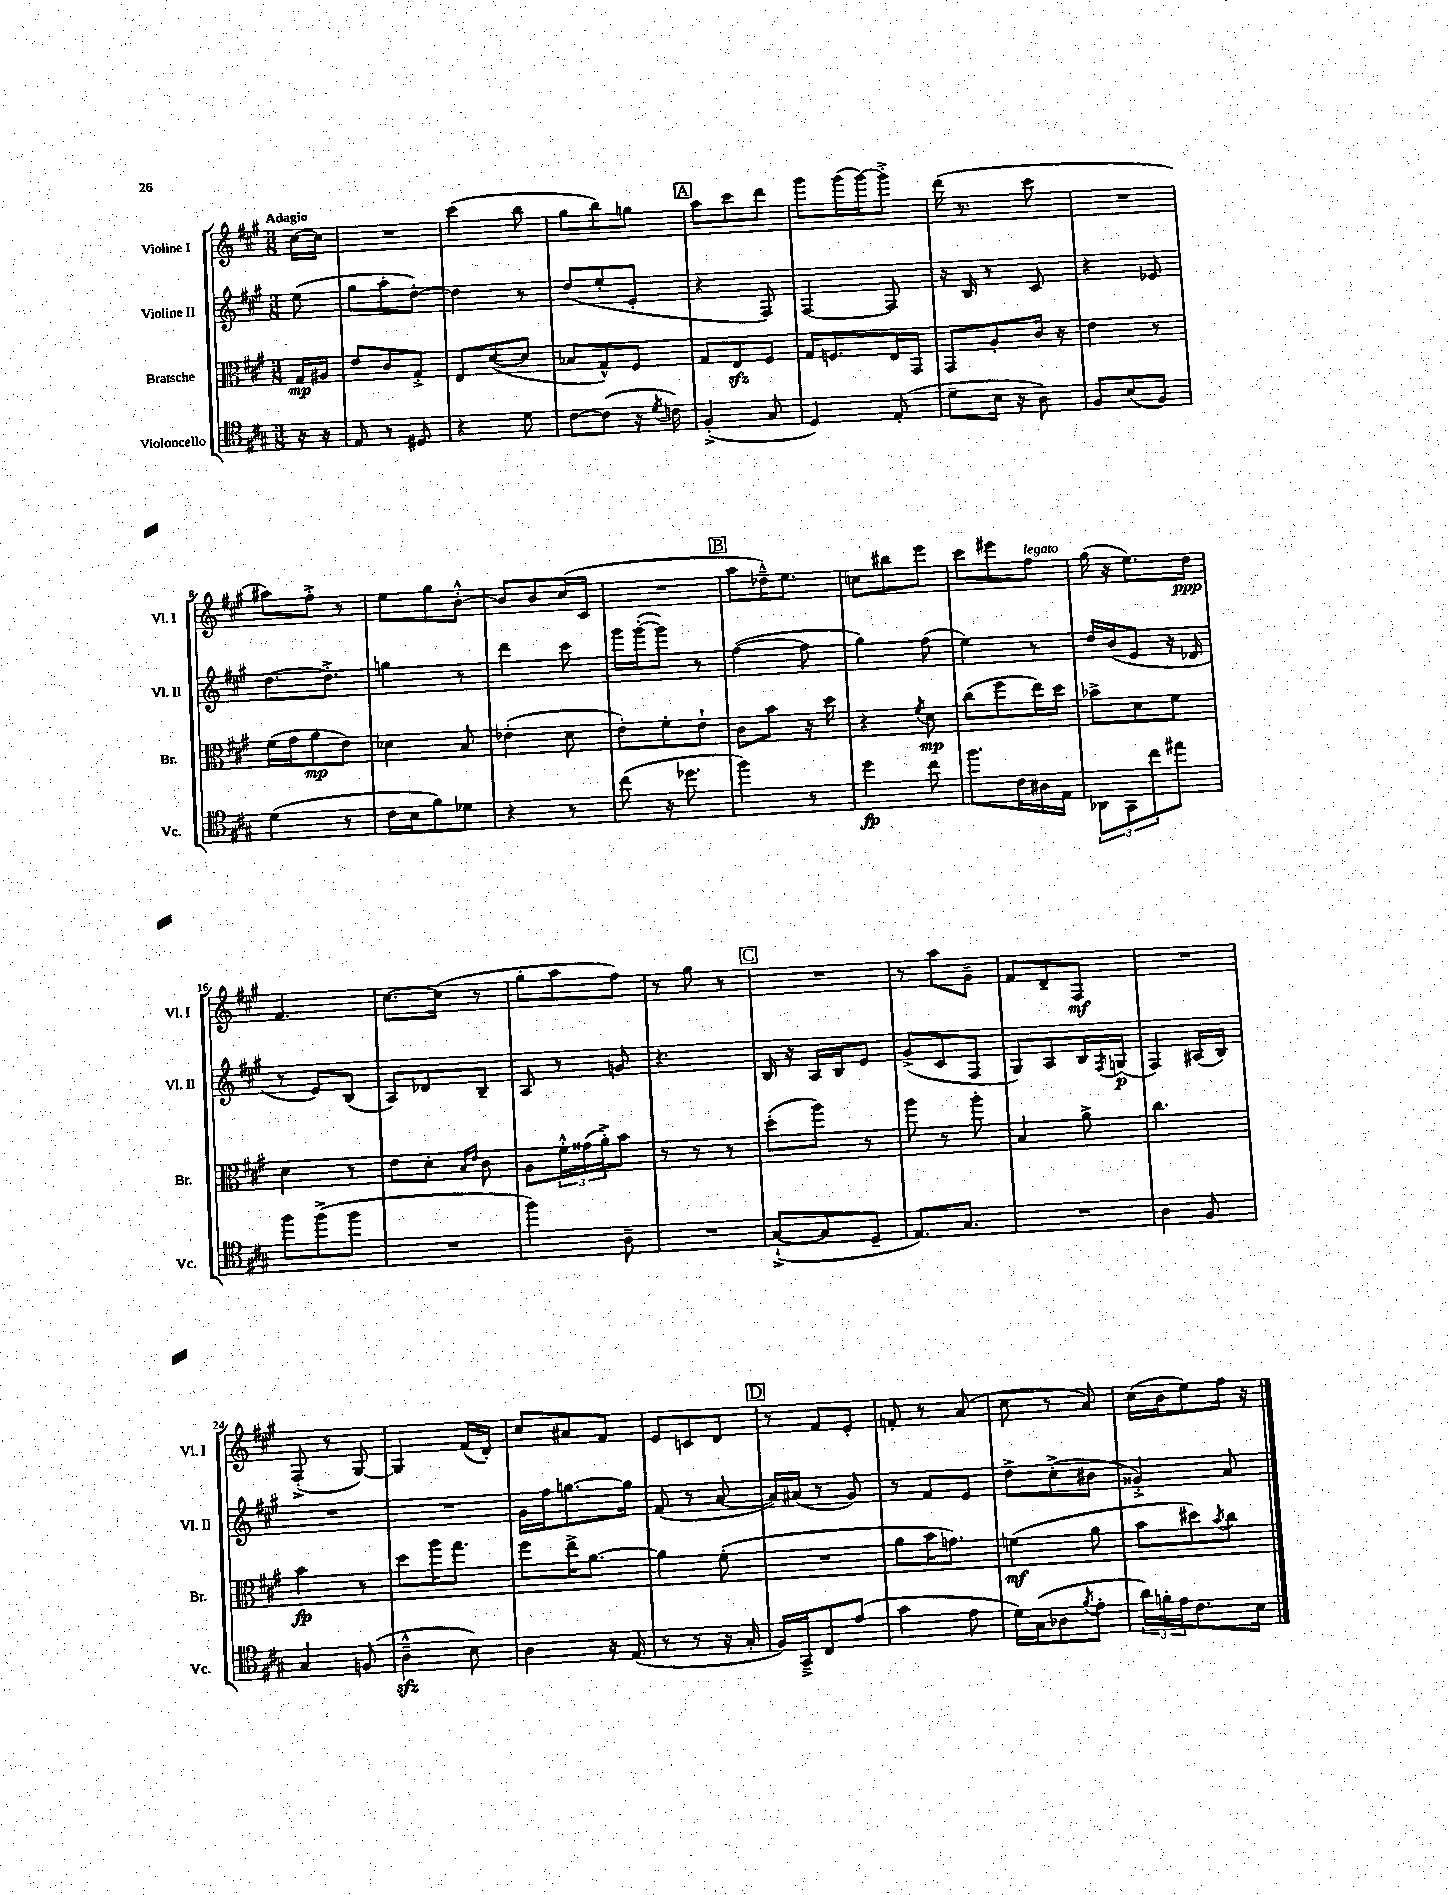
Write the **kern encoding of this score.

**kern	**dynam	**kern	**dynam	**kern	**dynam	**kern	**dynam
*part4	*part4	*part3	*part3	*part2	*part2	*part1	*part1
*staff4	*staff4	*staff3	*staff3	*staff2	*staff2	*staff1	*staff1
*I"Violoncello	*	*I"Bratsche	*	*I"Violine II	*	*I"Violine I	*
*I'Vc.	*	*I'Br.	*	*I'Vl. II	*	*I'Vl. I	*
*clefC4	*	*clefC3	*	*clefG2	*	*clefG2	*
*k[f#c#g#]	*	*k[f#c#g#]	*	*k[f#c#g#]	*	*k[f#c#g#]	*
*M3/8	*	*M3/8	*	*M3/8	*	*M3/8	*
=	=	=	=	=	=	=	=
!	!	!	!	!	!	!LO:TX:a:B:t=Adagio	!
16r	.	16G#/LL	mp	(8ee\	.	[16cc#\LL	.
16r	.	16A#X/JJ	.	.	.	16cc#\JJ]	.
=1	=1	=1	=1	=1	=1	=1	=1
8E/	.	8e/L	.	8gg#\L	.	4.r	.
8r	.	8c#/	.	8aa'\	.	.	.
8D#X/	.	8G#'^/J	.	[8dd'\J)	.	.	.
=2	=2	=2	=2	=2	=2	=2	=2
4r	.	8E/L	.	4dd\]	.	(4ccc#\	.
.	.	([8d/	.	.	.	.	.
8d\	.	8d/J]	.	8r	.	8bb\	.
=3	=3	=3	=3	=3	=3	=3	=3
[8c#\L	.	8B-X/L	.	(8dd/L	.	8gg#\L	.
(8c#\J]	.	8G#^^/)	.	8ee'/	.	8bb\)	.
16r	.	8F#/J	.	8e'/J	.	8ggn\J	.
8qd/	.	.	.	.	.	.	.
16cn\)	.	.	.	.	.	.	.
!!LO:REH:place=s1:t=A
=4	=4	=4	=4	=4	=4	=4	=4
(4F#'^/	.	8G#/L	.	4r	.	8aa\L	.
.	.	8Ezz/	.	.	.	8ccc#\	.
8G#/	.	8F#/J	.	8F#/)	.	8ddd\J	.
=5	=5	=5	=5	=5	=5	=5	=5
4D/)	.	16G#/KL	.	[4F#/	.	8ggg#\L	.
.	.	8.Fn/	.	.	.	.	.
.	.	.	.	.	.	(16ggg#\L	.
.	.	.	.	.	.	[16ggg#\J)	.
(8E'/	.	16E/L	.	8F#/]	.	8ggg#'^\J]	.
.	.	16GG#/JJ	.	.	.	.	.
=6	=6	=6	=6	=6	=6	=6	=6
8d~\L	.	8GG#/L	.	16r	.	(16ddd\	.
.	.	.	.	16B/	.	8.r	.
16B\Jk	.	8A'/	.	8r	.	.	.
16r	.	.	.	.	.	.	.
8A\)	.	16c#/Jk	.	8c#/	.	8ccc#\	.
.	.	16r	.	.	.	.	.
=7	=7	=7	=7	=7	=7	=7	=7
8F#/L	.	4e\	.	4r	.	4.r	.
(8B/	.	.	.	.	.	.	.
8F#/J)	.	8r	.	8e-X/	.	.	.
!!LO:LB:g=z
=8	=8	=8	=8	=8	=8	=8	=8
(4d\	.	(16f#\LL	.	[8.dd\L	.	8aa#X\L)	.
.	.	16g#\J	.	.	.	.	.
.	.	8a\	mp	.	.	8ff#'^\J	.
.	.	.	.	8.dd'^\J]	.	.	.
8r	.	8e\J)	.	.	.	8r	.
=9	=9	=9	=9	=9	=9	=9	=9
16c#\LL	.	4d-X\	.	4ggn\	.	8ee\L	.
16B\J	.	.	.	.	.	.	.
8f#\)	.	.	.	.	.	8gg#\	.
8d-X\J	.	8B/	.	8r	.	[8b'^^\J	.
=10	=10	=10	=10	=10	=10	=10	=10
4r	.	(4e-X'\	.	4ddd\	.	8b/L]	.
.	.	.	.	.	.	8b/	.
8r	.	8d\	.	8ccc#\	.	(16cc#/L	.
.	.	.	.	.	.	16c#/JJ	.
=11	=11	=11	=11	=11	=11	=11	=11
(8cc#\	.	8e'\L)	.	16ggg#\LL	.	4.r	.
.	.	.	.	([16ggg#'\J	.	.	.
16r	.	8f#'\	.	8ggg#\J])	.	.	.
8.dd-X\	.	.	.	.	.	.	.
.	.	8e`\J	.	8r	.	.	.
!!LO:REH:place=s1:t=B
=12	=12	=12	=12	=12	=12	=12	=12
4ff#\)	.	8c#\L	.	([4ff#\	.	8aa\L	.
.	.	8b\J	.	.	.	16dd-X~^^\K)	.
.	.	.	.	.	.	8.ee\J	.
8r	.	16r	.	8ff#\]	.	.	.
.	.	16dd\	.	.	.	.	.
=13	=13	=13	=13	=13	=13	=13	=13
4dd\	fp	4r	.	4gg#\)	.	8ccn\L	.
.	.	.	.	.	.	8bb#X\	.
.	.	8qf#/	.	.	.	.	.
8cc#\	.	8d\	mp	(8ff#\	.	8eee\J	.
=14	=14	=14	=14	=14	=14	=14	=14
8.ff#\L	.	(8cc#\L	.	4ee\)	.	8ccc#\L	.
.	.	8ff#\	.	.	.	8eee#X\	.
16c#\L	.	.	.	.	.	.	.
!	!	!	!	!	!	!LO:TX:a:i:t=legato	!
16A#X\	.	16ee\L)	.	8r	.	8ff#\J	.
16E\JJ	.	16dd\JJ	.	.	.	.	.
=15	=15	=15	=15	=15	=15	=15	=15
12AA-X\L	.	8b-X^\L	.	16dd/LL	.	(16gg#\	.
.	.	.	.	(16b/J	.	16r	.
12GG#\	.	.	.	.	.	.	.
.	.	8d\	.	8e/J	.	8.ee\L)	.
12cc#\	.	.	.	.	.	.	.
8ee#X\J	.	8f#\J	.	16r	.	.	.
.	.	.	.	16d-X/	.	16dd\Jk	ppp
!!LO:LB:g=z
=16	=16	=16	=16	=16	=16	=16	=16
8ff#\L	.	4d\	.	8r	.	4.f#/	.
(8ff#^\	.	.	.	8e/L)	.	.	.
8ff#\J	.	8r	.	(8B/J	.	.	.
=17	=17	=17	=17	=17	=17	=17	=17
4.r	.	8e\L	.	8A/L)	.	[8.cc#\L	.
.	.	8d'\J	.	8d-X/	.	.	.
.	.	.	.	.	.	(16cc#\Jk]	.
.	.	16qqB/LL	.	.	.	.	.
.	.	16qqe/JJ	.	.	.	.	.
.	.	8c#\	.	8B~/J	.	8r	.
=18	=18	=18	=18	=18	=18	=18	=18
4ff#\)	.	8A\L	.	8A/	.	8gg#'\L	.
.	.	24f#'^^\L	.	8r	.	8aa\	.
.	.	(24g##X\	.	.	.	.	.
.	.	24a'^\J)	.	.	.	.	.
8A~\	.	8b\J	.	8gn/	.	8ff#\J)	.
=19	=19	=19	=19	=19	=19	=19	=19
4.r	.	8r	.	4.r	.	8r	.
.	.	8r	.	.	.	8gg#\	.
.	.	8r	.	.	.	8r	.
!!LO:REH:place=s1:t=C
=20	=20	=20	=20	=20	=20	=20	=20
([8G#`^/L	.	(8dd'\L	.	16B/	.	4.r	.
.	.	.	.	16r	.	.	.
8G#/]	.	8aa\J)	.	16A/LL	.	.	.
.	.	.	.	16B/J	.	.	.
8D~/J	.	8r	.	8e/J	.	.	.
=21	=21	=21	=21	=21	=21	=21	=21
8.E/L)	.	8aa\	.	(8g#^/L	.	8r	.
.	.	8r	.	8c#/	.	8aa\L	.
8.G#/J	.	.	.	.	.	.	.
.	.	8aa'\	.	8F#/J	.	8g#~\J	.
=22	=22	=22	=22	=22	=22	=22	=22
4.r	.	4B/	.	8G#/L)	.	8f#/L	.
.	.	.	.	8A/	.	8d~/	.
.	.	8a^\	.	16B/L	.	8F#/J	mf
.	.	.	.	8qF#/	.	.	.
.	.	.	.	(16Gn/JJ	p	.	.
=23	=23	=23	=23	=23	=23	=23	=23
4A\	.	4.cc#\	.	4F#/)	.	4.r	.
8F#/	.	.	.	(16A#X/LL	.	.	.
.	.	.	.	16B/JJ)	.	.	.
!!LO:LB:g=z
=24	=24	=24	=24	=24	=24	=24	=24
4G#/	.	4b\	fp	4.r	.	(8F#'^/	.
.	.	.	.	.	.	8r	.
(8Fn/	.	8r	.	.	.	[8G#/)	.
=25	=25	=25	=25	=25	=25	=25	=25
4Azz~^^\	.	8dd\L	.	4.r	.	4G#/]	.
.	.	16aa\K	.	.	.	.	.
.	.	8.gg#\J	.	.	.	.	.
8B\)	.	.	.	.	.	(16f#/LL	.
.	.	.	.	.	.	16d'/JJ)	.
=26	=26	=26	=26	=26	=26	=26	=26
4A\	.	8ff#\L	.	16g#\LL	.	8cc#/L	.
.	.	.	.	16ff#\J	.	.	.
.	.	16ee^\K	.	[8.ggn\	.	8a#X/	.
.	.	[8.a\J	.	.	.	.	.
16r	.	.	.	.	.	8f#/J	.
(16E/	.	.	.	16gg\Jk]	.	.	.
=27	=27	=27	=27	=27	=27	=27	=27
8r	.	4a\]	.	(8f#/	.	8e/L	.
8r	.	.	.	8r	.	8cn/	.
16r	.	(8f#'\	.	[8a/	.	8d/J	.
16G#'/	.	.	.	.	.	.	.
!!LO:REH:place=s1:t=D
=28	=28	=28	=28	=28	=28	=28	=28
16F#/LL)	.	4.r	.	16a/LL])	.	8r	.
16GG#~^/J	.	.	.	(16a#X/JJ	.	.	.
8C#/	.	.	.	8r	.	8f#/L	.
(8e/J	.	.	.	8g#/)	.	8e'/J	.
=29	=29	=29	=29	=29	=29	=29	=29
4g#\	.	8a\L	.	8r	.	8fn'/	.
.	.	16b\K	.	8f#/L	.	8r	.
.	.	8.gn\J)	.	.	.	.	.
8e\	.	.	.	8e/J	.	(8a/	.
=30	=30	=30	=30	=30	=30	=30	=30
16d\LL)	.	(4fn\	mf	8dd^\L	.	8cc#\	.
(16G#\J	.	.	.	.	.	.	.
8A-X\	.	.	.	(8cc#'^\	.	8r	.
8qf#/	.	.	.	.	.	.	.
8e'\J	.	8a\	.	8b#X\J	.	8a/)	.
=31	=31	=31	=31	=31	=31	=31	=31
24a\LL)	.	8b\L	.	4g##X'^/)	.	(16cc#\LL	.
24fn'\	.	.	.	.	.	.	.
.	.	.	.	.	.	16b\J	.
24e\J	.	.	.	.	.	.	.
8.c#\	.	8dd#X\)	.	.	.	8ee\)	.
.	.	8qb/	.	.	.	.	.
.	.	8cc#\J	.	8a/	.	16ff#\Jk	.
16B\Jk	.	.	.	.	.	16r	.
==	==	==	==	==	==	==	==
*-	*-	*-	*-	*-	*-	*-	*-
